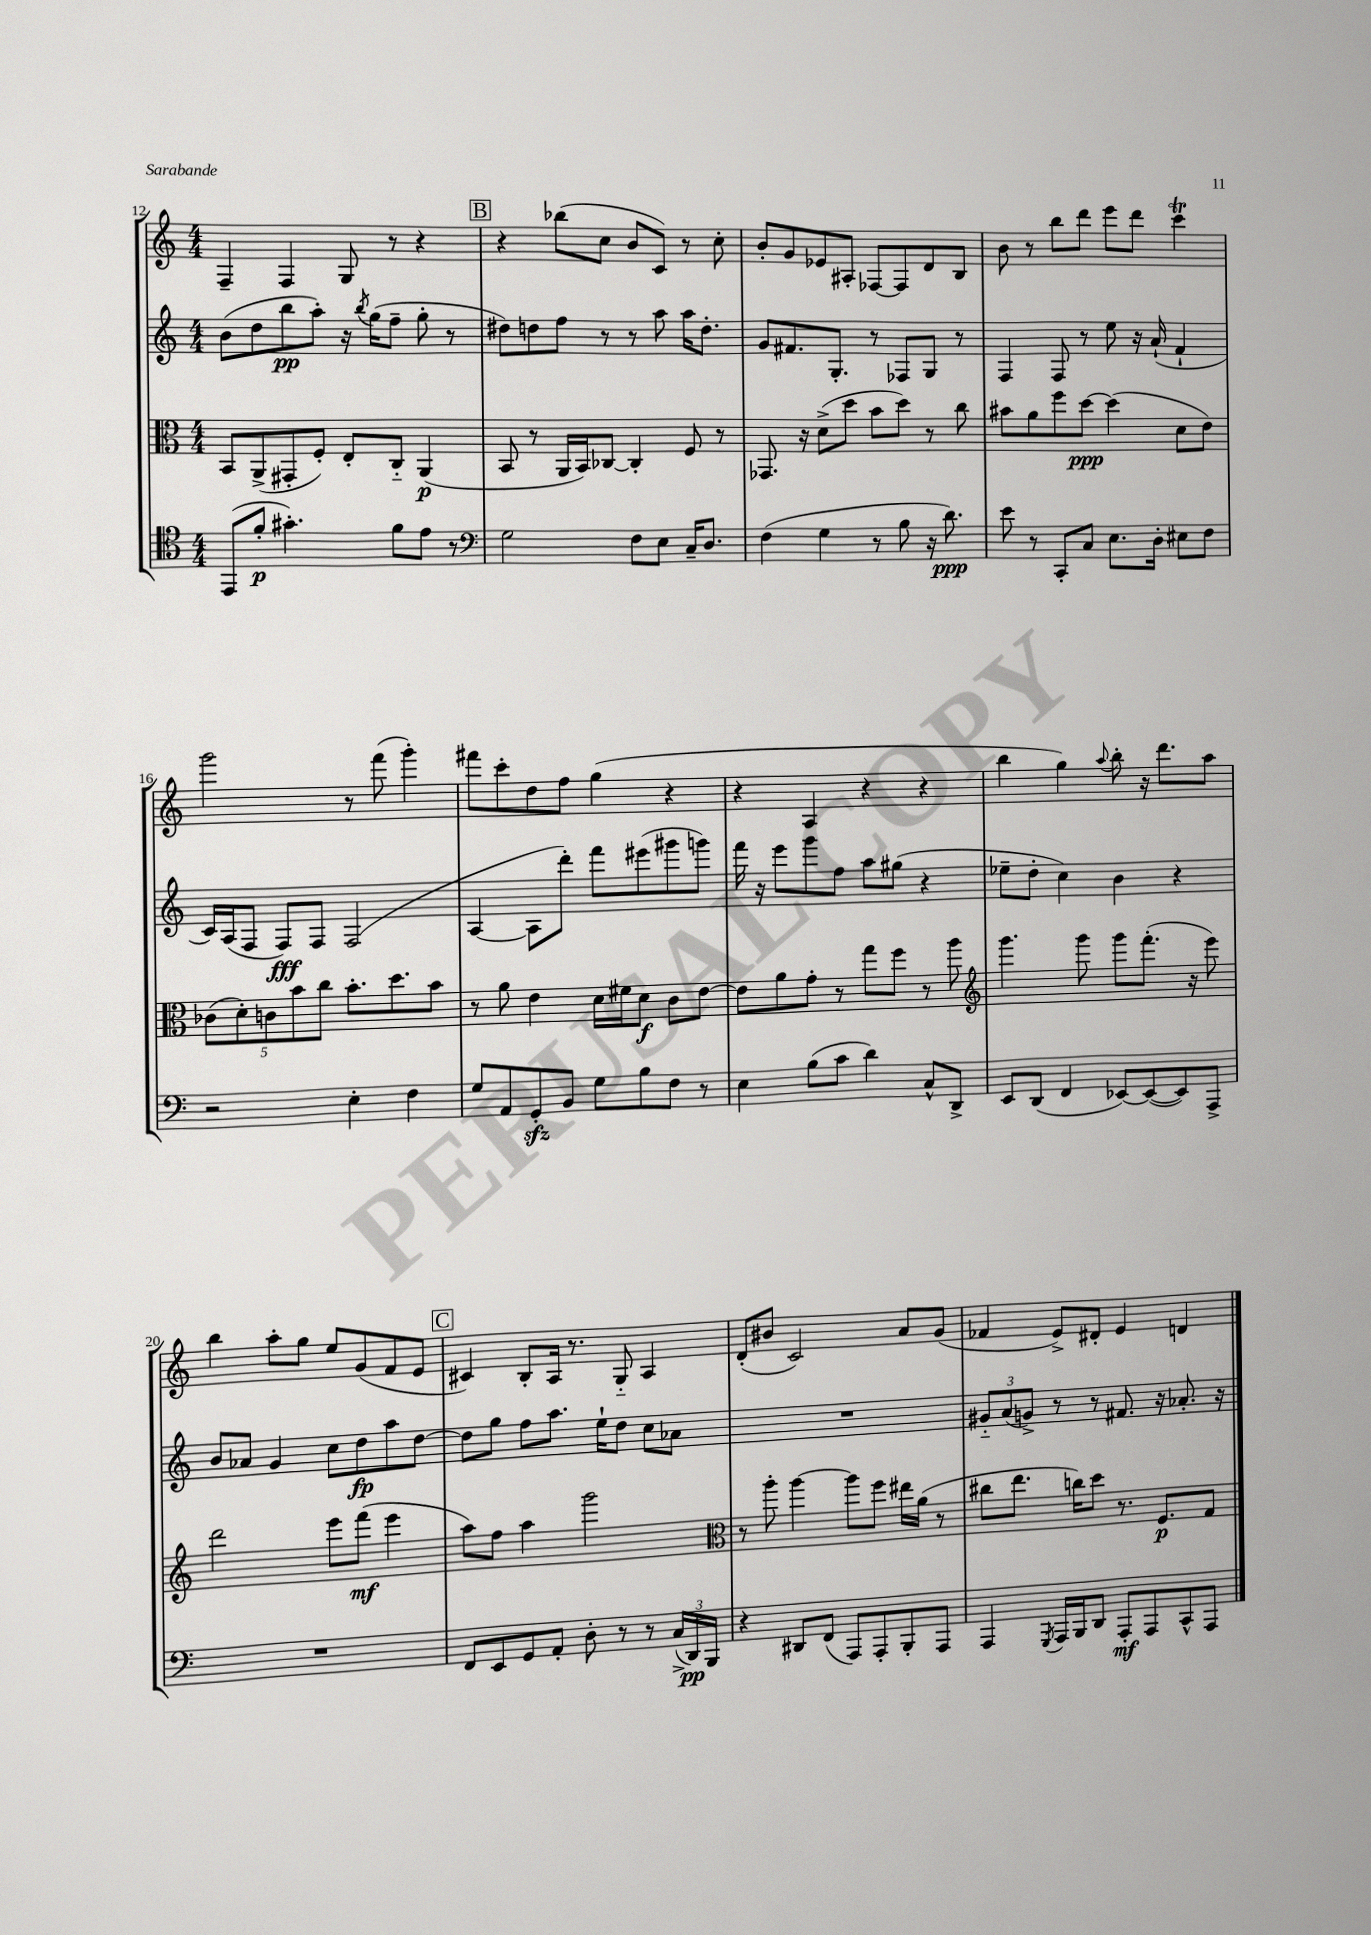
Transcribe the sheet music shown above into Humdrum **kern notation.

**kern	**kern	**kern	**kern
*staff4	*staff3	*staff2	*staff1
*clefC4	*clefC3	*clefG2	*clefG2
*k[]	*k[]	*k[]	*k[]
*M4/4	*M4/4	*M4/4	*M4/4
(8EE/L	8BB/L	(8b\L	4F~/
8f'/J	(8AA^/	8dd\	.
4.g#'\)	8GG#'/	8bb\	4F/
.	8F'/J)	8aa'\J)	.
.	8E'/L	16r	8G/
.	.	8qbb/	.
.	.	(16gg\LK	.
8f\L	8C'~/J	8ff~\J	8r
8e\J	(4AA/	8gg'\	4r
8r	.	8r	.
=	=	=	=
*clefF4	*	*	*
2G\	8BB/	8dd#\L)	4r
.	8r	8dd\	.
.	16AA/LL	8ff\J	(8bb-\L
.	16BB/J)	.	.
.	[8C-/J	8r	8cc\J
8F\L	4C-'/]	8r	8b/L
8E\J	.	8aa\	8c/J)
16C~/LK	8F/	16aa\LK	8r
8.D/J	.	8.dd'\J	.
.	8r	.	8cc'\
=	=	=	=
(4F\	8.GG-/	8g/L	8b'/L
.	.	8.f#/	8g/
.	16r	.	.
4G\	(8d^\L	.	8e-/
.	.	8.G'/J	.
.	8dd\J	.	8A#'/J
8r	8b\L	8r	[8F-/L
8B\	8dd\J)	8F-/L	8F-/]
16r	8r	8G/J	8d/
8.d\)	.	.	.
.	8cc\	8r	8B/J
=	=	=	=
8e\	8b#\L	4F/	8b\
8r	8a\	.	8r
8CC'/L	8ff\	8F/	8bb\L
8C/J	[8dd\J	8r	8ddd\J
8.E\L	(4dd\]	8ee\	8eee\L
.	.	16r	8ddd\J
16D'\Jk	.	(16a`/	.
8E#\L	8d\L	4f`/	4ccc\
8F\J	8e\J)	.	.
=	=	=	=
2r	(10c-\L	16c/LL)	2ggg\
.	.	(16A/J	.
.	10d'\)	.	.
.	.	8F/J	.
.	10c\	.	.
.	.	8F/L)	.
.	10b\	.	.
.	.	8F/J	.
.	10cc\J	.	.
4E'\	8.b'\L	(2F/	8r
.	.	.	(8fff\
.	8.dd\	.	.
4F\	.	.	4ggg'\)
.	8b\J	.	.
=	=	=	=
8G/L	8r	[4A/	8fff#\L
8AA/	8a\	.	8ccc'\
8GG'/	4e\	8A\]L	8dd\
8BB/J	.	8ddd'\J)	8ff\J
8G\L	16d\LL	8fff\L	(4gg\
.	16f#\J	.	.
8B\	8d\J	(8eee#\	.
8F\J	8c\L	8ggg#\	4r
8r	[8e\J	8ggg\J)	.
=	=	=	=
4E\	8e\]L	16fff\	4r
.	.	16r	.
.	8a\	8eee\L	.
(8B\L	8g'\J	8ggg\	4A/
8c\J	8r	8ff\J	.
4d\)	8gg\L	8aa\L	4r
.	8ff\J	(8gg#\J	.
8C^^/L	8r	4r	4r
8DD^/J	8aa\	.	.
=	=	=	=
*	*clefG2	*	*
8EE/L	4.ggg\	8ee-~\L	4bb\
(8DD/J	.	8dd'\J	.
4FF/	.	4cc\)	4gg\)
.	8ggg\	.	.
.	.	.	8qqaa/
[8EE-/L)	8ggg\L	4b\	8bb'\
(8EE-/_	(8.fff'\J	.	16r
.	.	.	8.ddd\L
8EE-/])	.	4r	.
.	16r	.	.
8AAA^/J	8eee\)	.	8aa\J
=	=	=	=
1r	2ddd\	8b/L	4bb\
.	.	8a-/J	.
.	.	4g/	8aa'\L
.	.	.	8gg\J
.	8eee\L	8cc\L	8ee/L
.	(8fff\J	8dd\	(8g/
.	4eee\	8aa\	8f/
.	.	[8dd\J	8e/J
=	=	=	=
8FF/L	8aa\L)	8dd\]L	4c#/)
8EE/	8ff\J	8gg\J	.
8GG/	4aa\	8ff\L	8B'/L
8AA'/J	.	8.aa\J	16A/Jk
.	.	.	8.r
8D'\	2ggg\	.	.
.	.	16ee`\LK	.
8r	.	8dd\J	8G'~/
8r	.	8cc\L	4A/
(24C^/LL	.	8a-\J	.
24DD/)	.	.	.
24BBB/JJ	.	.	.
=	=	=	=
*	*clefC3	*	*
4r	8r	1r	(8d'/L
.	8aa'\	.	8b#/J
8DD#/L	[4aa\	.	2c/)
(8FF/J	.	.	.
8AAA/L)	8aa\]L	.	.
8AAA'/	8ff\J	.	.
8BBB'/	16ee#\LL	.	8a/L
.	(16a\JJ	.	.
8AAA/J	8r	.	(8g/J
=	=	=	=
4AAA/	8cc#\L	12g#'~/L	4f-/
.	.	(12a/	.
.	8.ee\J	.	.
.	.	12g^/J)	.
8qGGG/	.	.	.
16AAA/LL	.	8r	8e^/L)
16BBB/J	16cc\LK)	.	.
8DD/J	8dd\J	8r	8d#'/J
8AAA'/L	8.r	8.f#/	4e/
8AAA/	.	.	.
.	8.F/L	16r	.
8CC^^/	.	8.a-'/	4d/
8AAA/J	8G/J	.	.
.	.	16r	.
==	==	==	==
*-	*-	*-	*-
